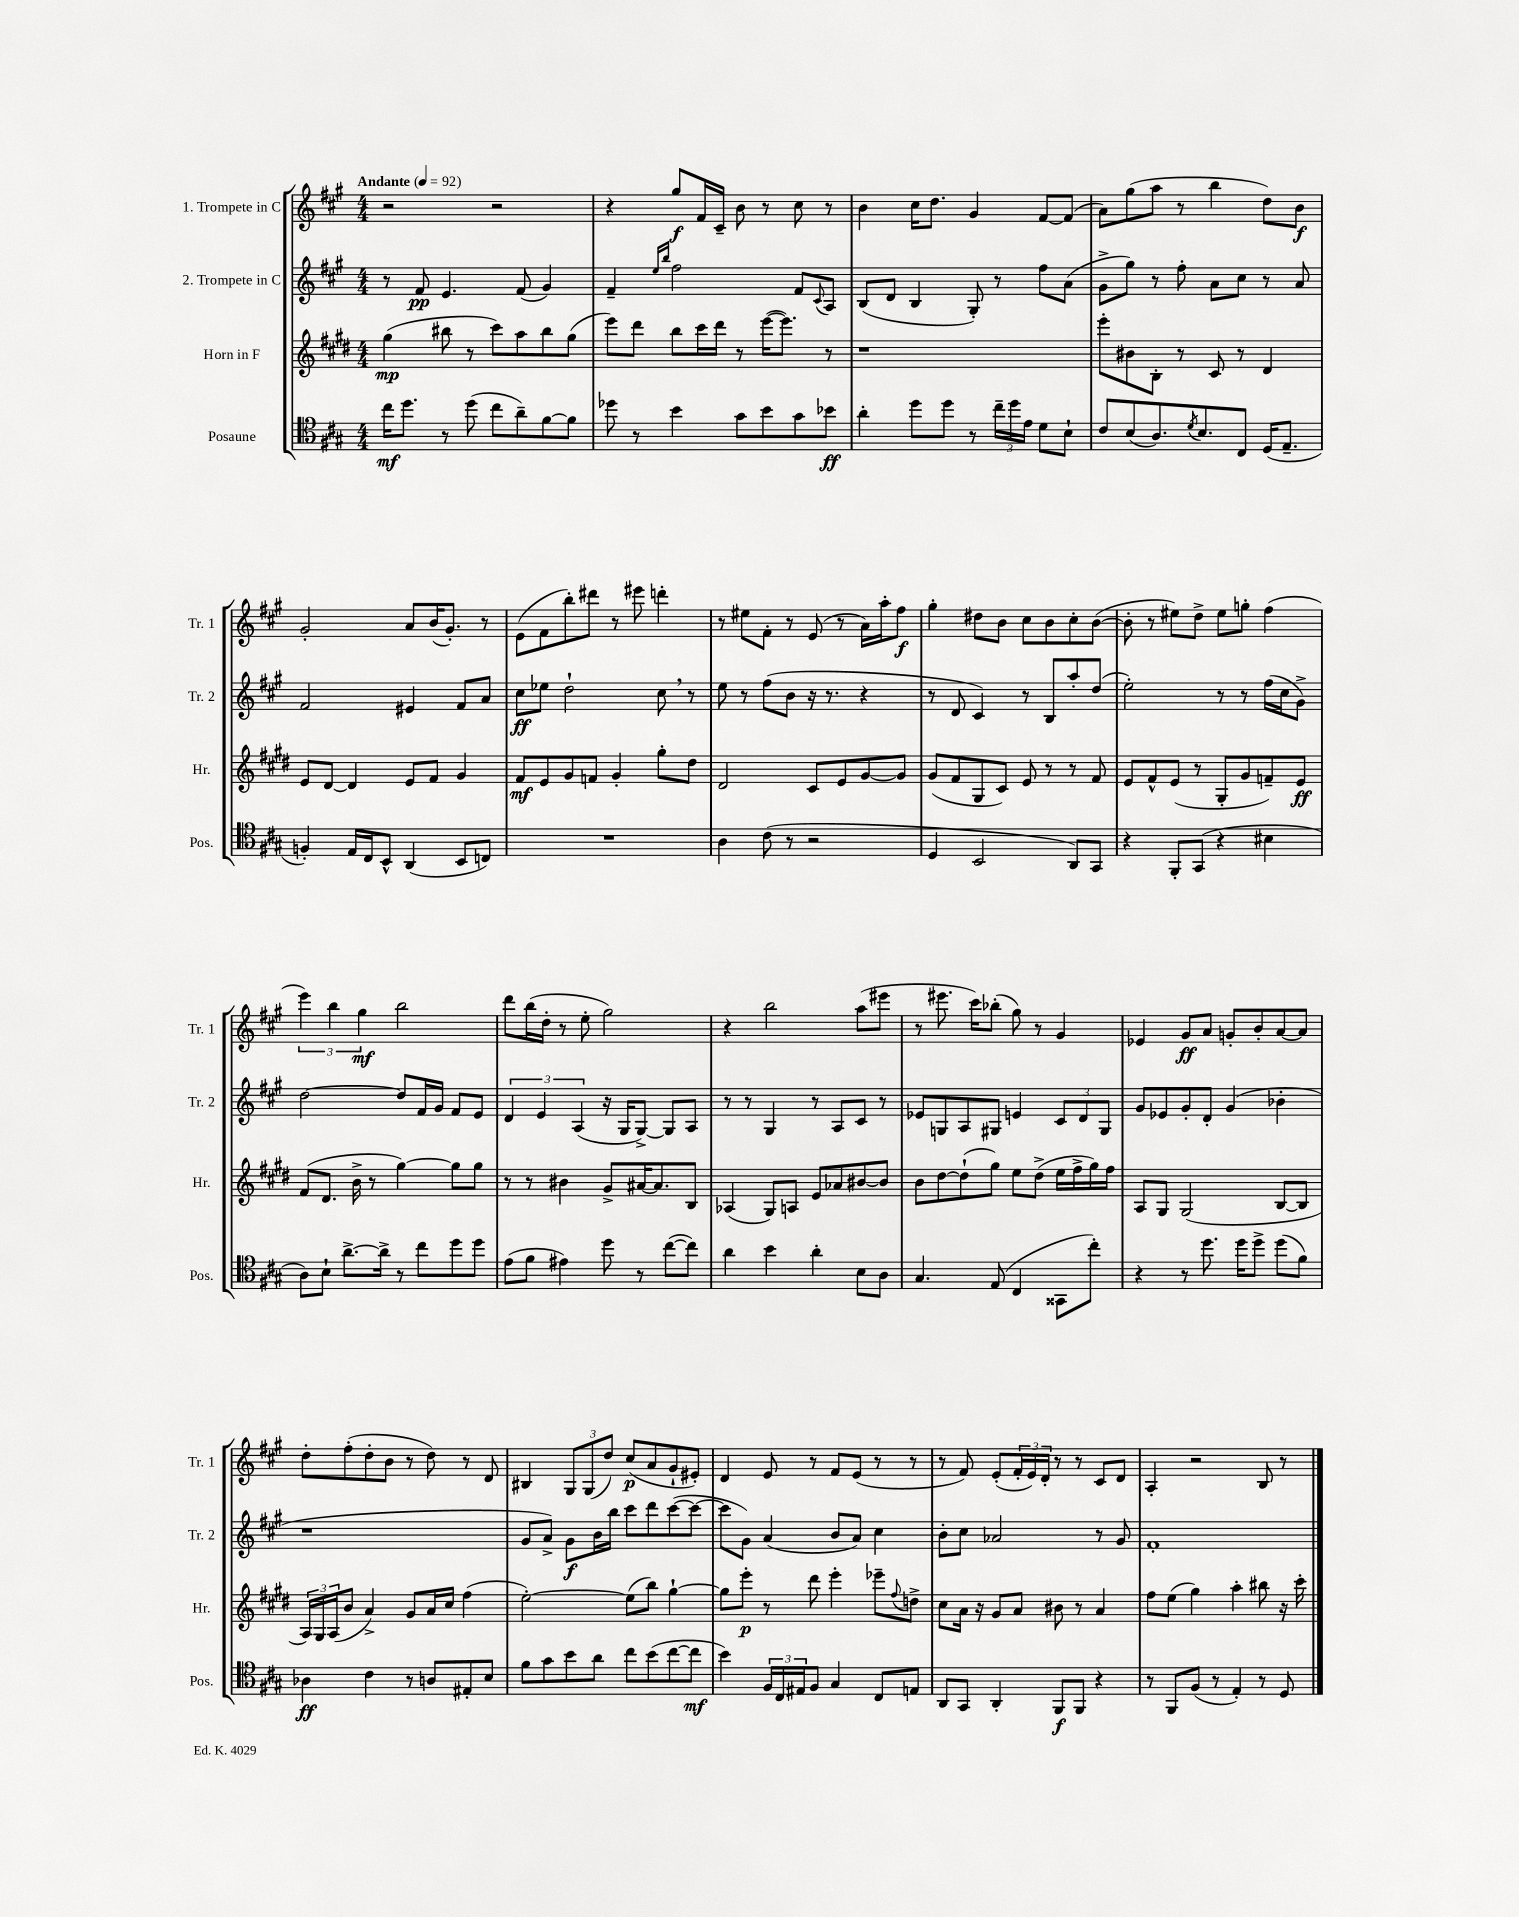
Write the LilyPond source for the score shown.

<<
\new StaffGroup <<
\new Staff = "s0" \with { instrumentName = "1. Trompete in C" shortInstrumentName = "Tr. 1" } {
    \clef treble \key a \major \numericTimeSignature \time 4/4 \tempo "Andante" 4 = 92
    r2 r2 |
    r4 gis''8\f fis'16 cis'16-- b'8 r8 cis''8 r8 |
    b'4 cis''16 d''8. gis'4 fis'8~ fis'8( |
    a'8) gis''8( a''8 r8 b''4 d''8) b'8\f |
    gis'2-. a'8 b'16( gis'8.-.) r8 |
    e'8( fis'8 b''8-.) dis'''8 r8 eis'''8 d'''4-. |
    r8 eis''8 fis'8-. r8 e'8( r8 a'16) a''16-. fis''8\f |
    gis''4-. dis''8 b'8 cis''8 b'8 cis''8-. b'8~( |
    b'8-. r8 eis''8) d''8-> eis''8 g''8-. fis''4( |
    \tuplet 3/2 { e'''4) b''4 gis''4\mf } b''2 |
    d'''8 b''16( d''16-. r8 e''8-. gis''2) |
    r4 b''2 a''8( eis'''8 |
    r8 eis'''8. cis'''16) bes''8-.( gis''8) r8 gis'4 |
    ees'4 gis'8\ff a'8 g'8-. b'8-. a'8~ a'8 |
    d''8-. fis''8-.( d''8-. b'8 r8 d''8) r8 d'8 |
    bis4 \tuplet 3/2 { gis8 gis8( d''8) } cis''8\p( a'8 gis'8-! eis'8-.) |
    d'4 e'8 r8 fis'8 e'8( r8 r8 |
    r8 fis'8) e'8-.( \tuplet 3/2 { fis'16-. e'16) d'16-. } r8 r8 cis'8 d'8 |
    a4-. r2 b8 r8 \bar "|." |
}
\new Staff = "s1" \with { instrumentName = "2. Trompete in C" shortInstrumentName = "Tr. 2" } {
    \clef treble \key a \major \numericTimeSignature \time 4/4
    r8 fis'8\pp e'4. fis'8( gis'4) |
    fis'4-- \grace { e''16 b''16 } fis''2 fis'8 \appoggiatura { cis'8 } a8 |
    b8( d'8 b4 gis8-.) r8 fis''8 a'8( |
    gis'8-> gis''8) r8 fis''8-. a'8 cis''8 r8 a'8 |
    fis'2 eis'4 fis'8 a'8 |
    cis''8\ff ees''8 d''2-! cis''8 \breathe r8 |
    e''8 r8 fis''8( b'8 r16 r8. r4 |
    r8 d'8 cis'4) r8 b8 a''8-. d''8( |
    e''2-.) r8 r8 fis''16( cis''16 gis'8->) |
    d''2~ d''8 fis'16 gis'16 fis'8 e'8 |
    \tuplet 3/2 { d'4 e'4 a4( } r16 gis16 gis8~->) gis8 a8 |
    r8 r8 gis4 r8 a8 cis'8 r8 |
    ees'8 g8 a8 gis8 e'4 \tuplet 3/2 { cis'8 d'8 gis8 } |
    gis'8 ees'8 gis'8-. d'8-. gis'4( bes'4-. |
    r1 |
    gis'8 a'8->) gis'8\f b'16 b''16 cis'''8 d'''8 cis'''8~( cis'''8~ |
    cis'''8 gis'8) a'4( b'8 a'8) cis''4 |
    b'8-. cis''8 aes'2 r8 gis'8 |
    fis'1-. \bar "|." |
}
\new Staff = "s2" \with { instrumentName = "Horn in F" shortInstrumentName = "Hr." } {
    \clef treble \key e \major \numericTimeSignature \time 4/4
    gis''4\mp( bis''8 r8 cis'''8) a''8 bis''8 gis''8( |
    e'''8) dis'''8 b''8 cis'''16 dis'''16 r8 e'''16~( e'''8.) r8 |
    r1 |
    e'''8-. bis'8 b8-. r8 cis'8 r8 dis'4 |
    e'8 dis'8~ dis'4 e'8 fis'8 gis'4 |
    fis'8\mf e'8 gis'8 f'8 gis'4-. gis''8-. dis''8 |
    dis'2 cis'8 e'8 gis'8~ gis'8 |
    gis'8( fis'8 gis8 cis'8) e'8 r8 r8 fis'8 |
    e'8 fis'8-^ e'8( r8 gis8-. gis'8 f'8--) e'8\ff |
    fis'8( dis'8. b'16-> r8 gis''4~) gis''8 gis''8 |
    r8 r8 bis'4 gis'8-> ais'16~ ais'8. b8 |
    aes4( gis8) a8 e'8 aes'8 bis'8~ bis'8 |
    b'8 dis''8~ dis''8-!( gis''8) e''8 dis''8->( e''16 fis''16-> gis''16) fis''16 |
    a8 gis8 gis2( b8~ b8 |
    \tuplet 3/2 { a16) gis16 a16( } b'8 a'4->) gis'8 a'16 cis''16 fis''4( |
    e''2~-.) e''8( b''8) gis''4~-! |
    gis''8 e'''8-.\p r8 dis'''8 e'''4-. ees'''8-- \appoggiatura { fis''8 } d''8-> |
    cis''8 a'16 r16 gis'8 a'8 bis'8 r8 a'4 |
    fis''8 e''8( gis''4) a''4-. bis''8 r16 cis'''16-. \bar "|." |
}
\new Staff = "s3" \with { instrumentName = "Posaune" shortInstrumentName = "Pos." } {
    \clef tenor \key a \major \numericTimeSignature \time 4/4
    cis''16\mf d''8. r8 d''8( cis''8 a'8--) fis'8~ fis'8 |
    des''8 r8 b'4 gis'8 b'8 gis'8 bes'8\ff |
    a'4-. d''8 d''8 r8 \tuplet 3/2 { cis''16-- d''16 e'16 } d'8 b8-! |
    cis'8 b8( a8.) \acciaccatura { d'8 } b8. cis8 d16( e8.-- |
    f4-.) e16 cis16 b,8-^ a,4( b,8 c8) |
    R1 |
    a4 cis'8( r8 r2 |
    d4 b,2 a,8) gis,8 |
    r4 fis,8-. gis,8( r4 bis4 |
    a8) b8-! a'8.~-> a'16-> r8 cis''8 d''8 d''8 |
    e'8( fis'8 eis'4) d''8 r8 cis''8~( cis''8) |
    a'4 b'4 a'4-. b8 a8 |
    gis4. e8( cis4 gisis,8 cis''8-.) |
    r4 r8 d''8. d''16 d''8-> d''8( fis'8) |
    aes4\ff cis'4 r8 a8 eis8-. b8 |
    fis'8 gis'8 b'8 a'8 cis''8 b'8( cis''8~ cis''8\mf |
    b'4) \tuplet 3/2 { fis16 cis16 eis16 } fis8 gis4 cis8 e8 |
    a,8 gis,8 a,4-. fis,8\f fis,8 r4 |
    r8 fis,8 fis8( r8 e4-.) r8 d8 \bar "|." |
}
>>
>>
\layout { \context { \Score \remove "Bar_number_engraver" } }
